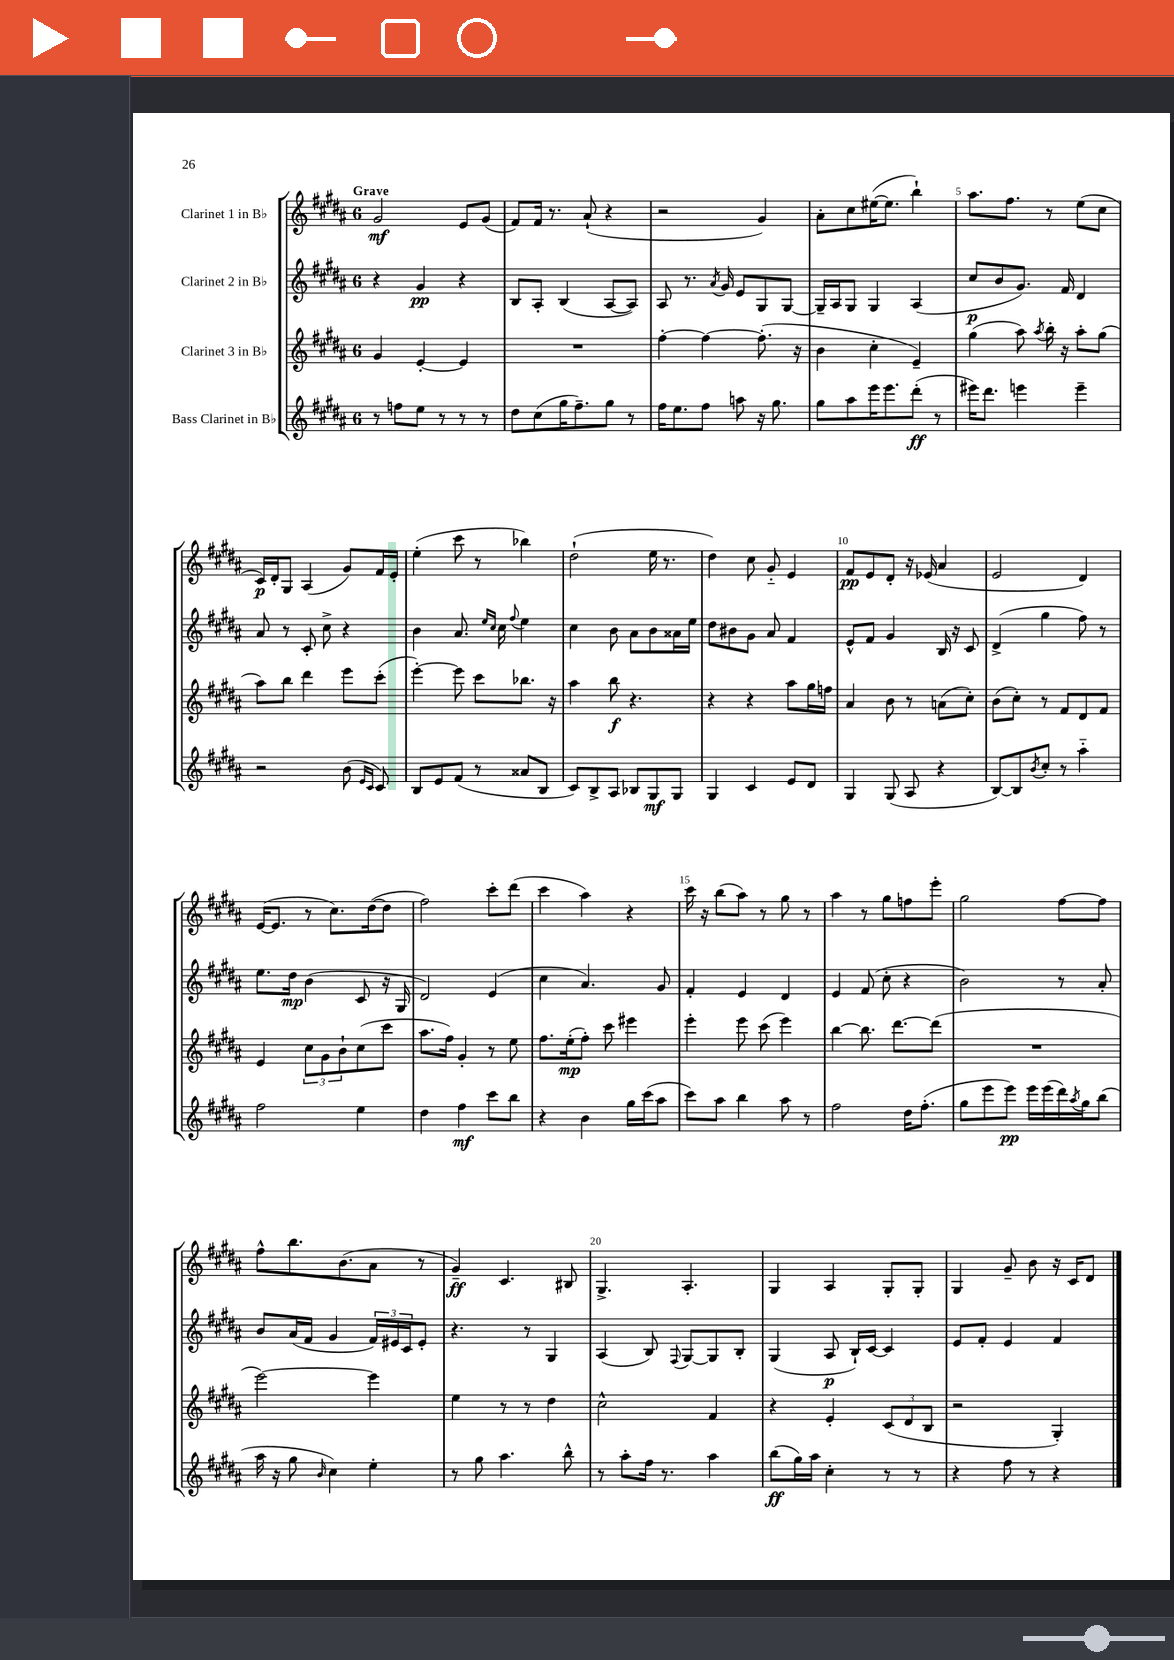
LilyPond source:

<<
\new StaffGroup <<
\new Staff = "s0" \with { instrumentName = "Clarinet 1 in Bb" } {
    \clef treble \key b \major \once \override Staff.TimeSignature.style = #'single-digit \time 6/8 \tempo "Grave"
    gis'2\mf e'8 gis'8( |
    fis'8) fis'16 r8. ais'8-!( r4 |
    r2 gis'4) |
    ais'8-. cis''8 eis''16~( eis''8. b''4-!) |
    ais''8. fis''8. r8 e''8( cis''8 |
    cis'16\p) dis'16-. gis8 ais4( gis'8) fis'16 e'16-. |
    e''4-.( cis'''8 r8 bes''4) |
    dis''2-!( e''16 r8. |
    dis''4) cis''8 gis'8-_ e'4 |
    fis'8\pp e'8 dis'8-. r16 ees'16( ais'4 |
    e'2 dis'4) |
    e'16~( e'8. r8 cis''8.) dis''16~( dis''8 |
    fis''2) cis'''8-. dis'''8( |
    cis'''4 ais''4) r4 |
    cis'''16 r16 b''8( ais''8) r8 gis''8 r8 |
    ais''4 r8 gis''8 f''8 e'''8-. |
    gis''2 fis''8~ fis''8 |
    fis''8-^ b''8. b'8.( ais'8 r8 |
    gis'4--\ff) cis'4. bis8 |
    gis4.-> ais4.-. |
    gis4 ais4 gis8-. gis8-. |
    gis4 gis'8-- b'8 r16 cis'16 dis'8 \bar "|." |
}
\new Staff = "s1" \with { instrumentName = "Clarinet 2 in Bb" } {
    \clef treble \key b \major \once \override Staff.TimeSignature.style = #'single-digit \time 6/8
    r4 gis'4\pp r4 |
    b8 ais8-. b4( ais8~ ais8) |
    ais8 r8. \acciaccatura { ais'8 } gis'16 e'8 gis8 gis8~ |
    gis16-- ais16 gis8 gis4 ais4( |
    cis''8\p b'8 gis'8.) fis'16 dis'4 |
    ais'8 r8 cis'8-. cis''8-> r4 |
    b'4 ais'8. \grace { e''16 cis''16 } cis''16 \appoggiatura { fis''8 } e''4 |
    cis''4 b'8 ais'8 b'8 aisis'16 e''16 |
    dis''8 bis'8 gis'8 ais'8 fis'4 |
    e'8-^ fis'8 gis'4 b16 r16 cis'8 |
    dis'4->( gis''4 fis''8) r8 |
    e''8. dis''16\mp b'4( cis'8 r16 gis16 |
    dis'2) e'4( |
    cis''4 ais'4.) gis'8 |
    fis'4-. e'4 dis'4 |
    e'4 fis'8( cis''8-. r4 |
    b'2) r8 ais'8-. |
    b'8 ais'16( fis'16 gis'4 \tuplet 3/2 { fis'16) eis'16 cis'16 } eis'8-. |
    r4. r8 gis4 |
    ais4( b8) \appoggiatura { fis8 } gis8~ gis8 b8-. |
    gis4( ais8\p b16-!) cis'16~ cis'4 |
    e'8 fis'8-. e'4 fis'4 \bar "|." |
}
\new Staff = "s2" \with { instrumentName = "Clarinet 3 in Bb" } {
    \clef treble \key b \major \once \override Staff.TimeSignature.style = #'single-digit \time 6/8
    gis'4 e'4~-. e'4 |
    R2. |
    fis''4~-. fis''4~ fis''8.-.( r16 |
    b'4 cis''4-. e'4--) |
    gis''4( ais''8) \acciaccatura { ais''8 } b''16-. r16 ais''8-. gis''8( |
    ais''8) b''8 dis'''4 e'''8 cis'''8-.( |
    e'''4~-.) e'''8 cis'''8 bes''8. r16 |
    ais''4 b''8\f r4. |
    r4 r4 ais''8 gis''16 f''16 |
    ais'4 b'8 r8 a'8( cis''8-.) |
    b'8( cis''8-.) r8 fis'8 dis'8 fis'8 |
    e'4 \tuplet 3/2 { cis''8 gis'8 b'8-! } cis''8( cis'''8 |
    ais''8. fis''16) gis'4-. r8 e''8 |
    fis''8. e''16-.\mp( fis''8-.) cis'''8 eis'''4 |
    e'''4-. e'''8 cis'''8( e'''4) |
    b''4~ b''8. dis'''8.~ dis'''8( |
    R2. |
    e'''2~) e'''4 |
    e''4 r8 r8 dis''4 |
    cis''2-^ fis'4 |
    r4 e'4-. \tuplet 3/2 { cis'8( dis'8 b8 } |
    r2 gis4-.) \bar "|." |
}
\new Staff = "s3" \with { instrumentName = "Bass Clarinet in Bb" } {
    \clef treble \key b \major \once \override Staff.TimeSignature.style = #'single-digit \time 6/8
    r8 f''8 e''8 r8 r8 r8 |
    dis''8 cis''8( gis''16 fis''8.--) gis''8 r8 |
    fis''16 e''8. fis''8 a''8 r16 gis''8. |
    gis''8 ais''8 e'''16 e'''8. dis'''8-.\ff( r8 |
    eis'''16) dis'''8. e'''4 e'''4-- |
    r2 b'8( \grace { e'16 cis'16 } cis'8) |
    b8 e'8 fis'8( r8 aisis'8 b8 |
    cis'8) b8-> ais8 bes8 gis8\mf gis8 |
    gis4 cis'4 e'8 dis'8 |
    gis4 gis8( ais8 r4 |
    b8~) b8 \acciaccatura { b'8 } cis''8-. r8 ais''4-_ |
    fis''2 e''4 |
    dis''4 fis''4\mf cis'''8 b''8 |
    r4 b'4 gis''16 cis'''16( ais''8 |
    cis'''8) ais''8 b''4 ais''8 r8 |
    fis''2 dis''16 fis''8.-.( |
    gis''8 e'''8 e'''8\pp) e'''16 e'''16( dis'''16) \acciaccatura { ais''8 } gis''16 b''8( |
    ais''16 r16 gis''8 \grace { b'16 } cis''4) e''4-. |
    r8 gis''8 ais''4. b''8-^ |
    r8 ais''8-. fis''16 r8. ais''4 |
    b''8\ff( gis''16) ais''16 cis''4-. r8 r8 |
    r4 fis''8 r8 r4 \bar "|." |
}
>>
>>
\layout { \context { \Score \override BarNumber.break-visibility = ##(#f #t #t) barNumberVisibility = #(every-nth-bar-number-visible 5) } }
